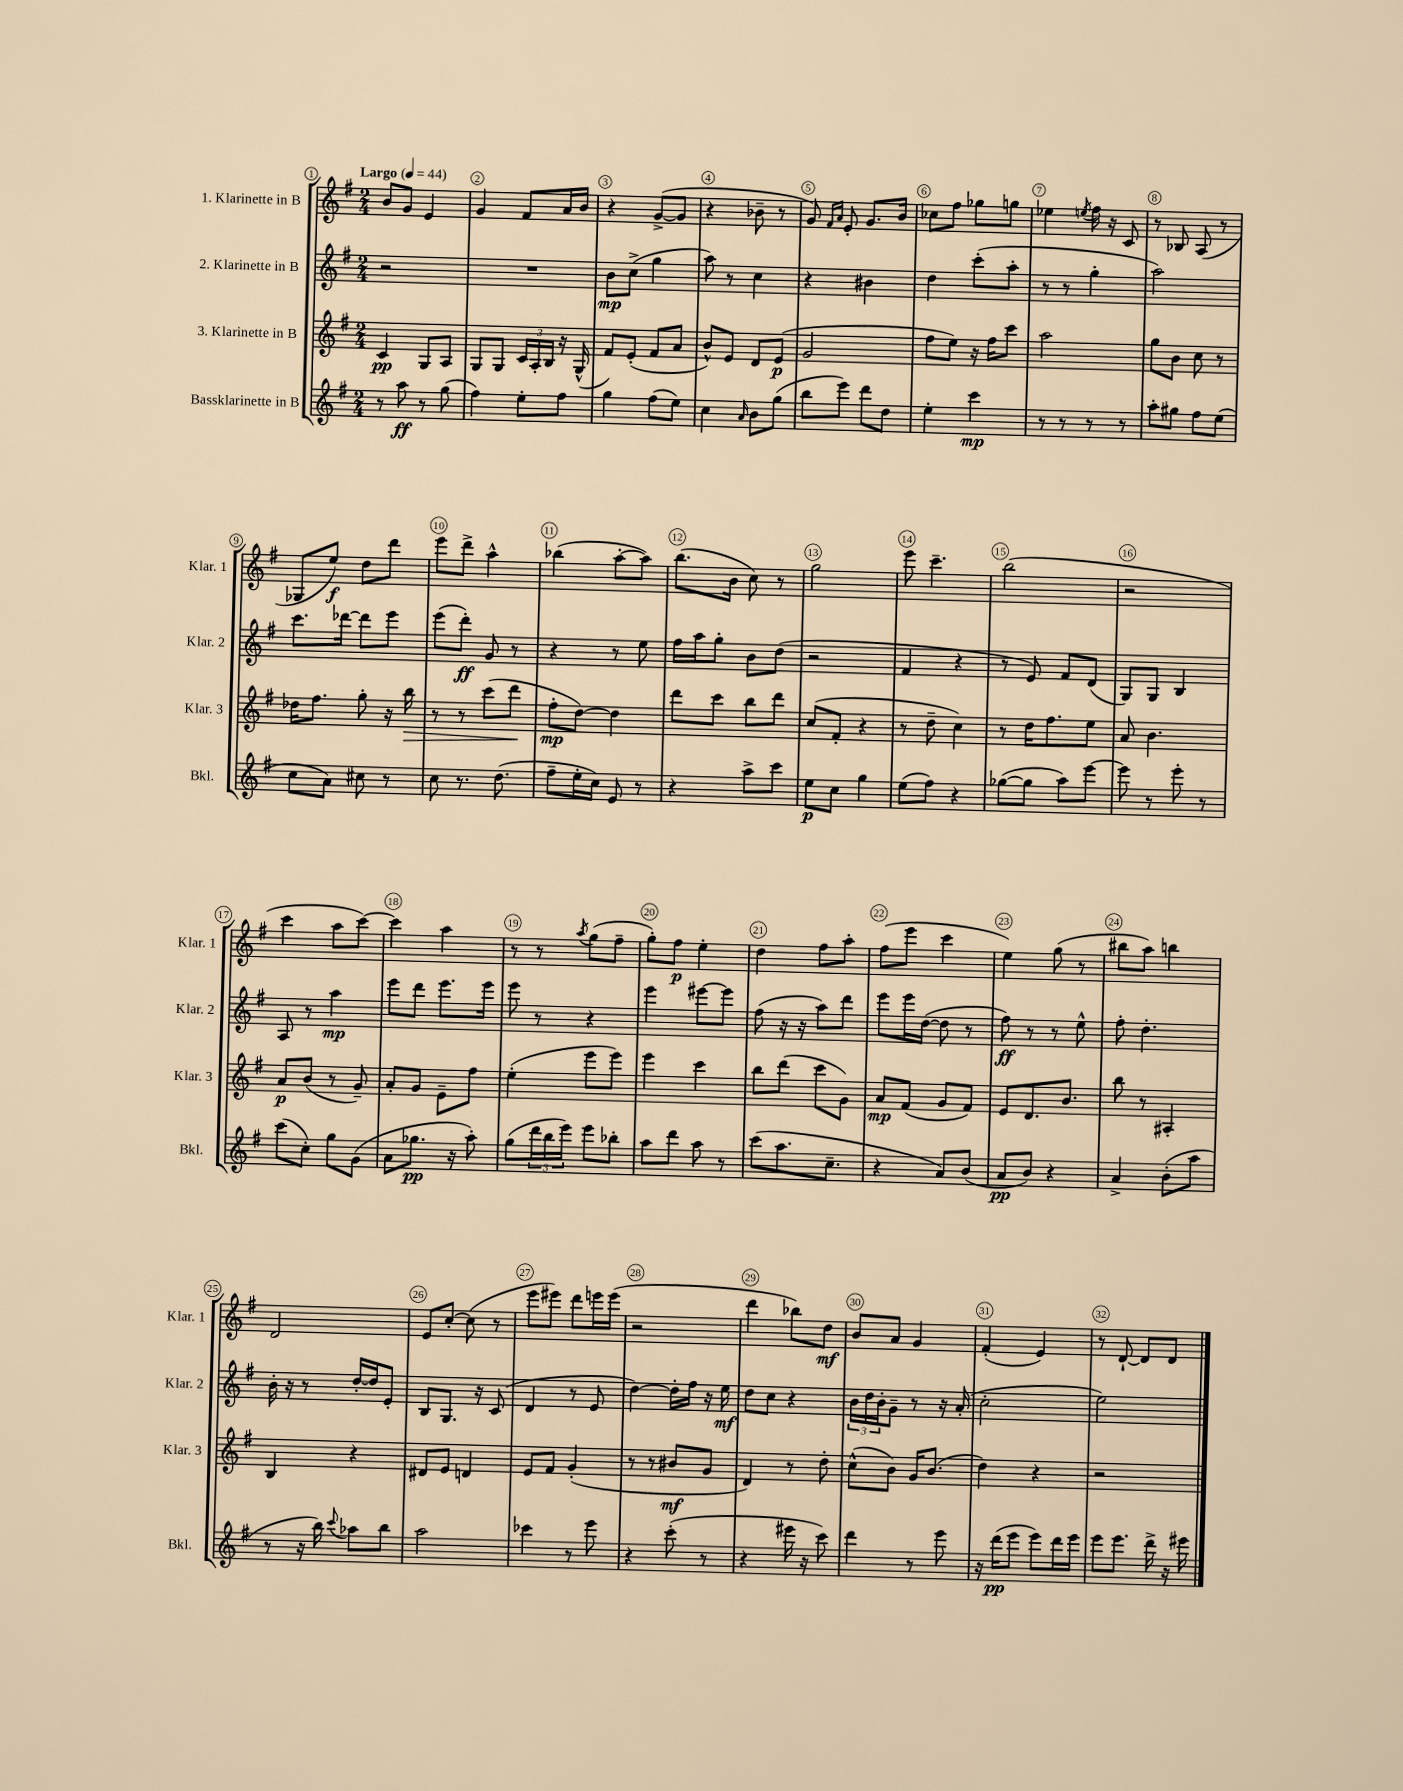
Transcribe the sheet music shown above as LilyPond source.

<<
\new StaffGroup <<
\new Staff = "s0" \with { instrumentName = "1. Klarinette in B" shortInstrumentName = "Klar. 1" } {
    \clef treble \key g \major \numericTimeSignature \time 2/4 \tempo "Largo" 4 = 44
    b'8 g'8 e'4 |
    g'4 fis'8 a'16 b'16 |
    r4 g'8~->( g'8 |
    r4 bes'8-- r8 |
    g'8) \grace { fis'16 a'16 } e'8-. g'8. b'16 |
    ces''8 fis''8 ges''8 g''8 |
    ees''4 \acciaccatura { e''8 } fis''16 r16 c'8 |
    r8 bes8 a8( r8 |
    ges8 e''8\f) d''8 d'''8 |
    e'''8 d'''8-> a''4-^ |
    bes''4( a''8~-. a''8) |
    b''8.( b'16 c''8) r8 |
    g''2 |
    e'''8 c'''4.-- |
    b''2( |
    r2 |
    c'''4 a''8 c'''8~) |
    c'''4 a''4 |
    r8 r8 \acciaccatura { a''8 } g''8( fis''8-- |
    g''8-.) fis''8\p e''4-. |
    d''4 fis''8 a''8-. |
    fis''8( e'''8 c'''4 |
    e''4) g''8( r8 |
    bis''8 a''8) b''4 |
    d'2 |
    e'8 c''8~-. c''8( r8 |
    e'''8 eis'''8) d'''8 e'''16 e'''16( |
    r2 |
    d'''4 bes''8) d''8\mf |
    b'8 a'8 g'4 |
    fis'4-.( e'4) |
    r8 d'8~-! d'8 d'8 \bar "|." |
}
\new Staff = "s1" \with { instrumentName = "2. Klarinette in B" shortInstrumentName = "Klar. 2" } {
    \clef treble \key g \major \numericTimeSignature \time 2/4
    r2 |
    R2 |
    b'8\mp c''8->( g''4 |
    a''8) r8 c''4 |
    r4 bis'4 |
    d''4 c'''8-.( a''8-. |
    r8 r8 g''4-. |
    a''2) |
    c'''8. des'''16~ des'''8 e'''8 |
    e'''8( d'''8-.\ff) g'8 r8 |
    r4 r8 e''8 |
    fis''16 a''16 g''8-. b'8 d''8( |
    r2 |
    fis'4 r4 |
    r8 e'8) fis'8 d'8( |
    g8) g8 b4 |
    a8 r8 a''4\mp |
    e'''8 d'''8 e'''8. e'''16 |
    e'''8 r8 r4 |
    e'''4 eis'''8~ eis'''8 |
    fis''8( r16 r16 a''8) d'''8 |
    e'''8 e'''16 d''16~( d''8 r8 |
    fis''8\ff) r8 r8 e''8-^ |
    fis''8-. d''4.-. |
    b'16-. r16 r8 d''16~-. d''16 e'8-. |
    b8 g8. r16 c'8( |
    d'4 r8 e'8 |
    d''4~) d''16-. fis''16 r16 e''16\mf |
    d''8 c''8 r4 |
    \tuplet 3/2 { b'16 d''16 b'16-. } g'8-- r8 r16 a'16-.( |
    c''2-. |
    e''2) \bar "|." |
}
\new Staff = "s2" \with { instrumentName = "3. Klarinette in B" shortInstrumentName = "Klar. 3" } {
    \clef treble \key g \major \numericTimeSignature \time 2/4
    c'4\pp g8 a8 |
    g8 g8 \tuplet 3/2 { c'16 a16-. b16 } r16 g16-^( |
    fis'8) e'8-.( fis'8 a'8 |
    b'8-^) e'8 d'8 e'8\p( |
    g'2 |
    fis''8 e''8) r16 fis''16 c'''8 |
    a''2 |
    g''8 b'8 c''8 r8 |
    des''16 fis''8. g''8-. r16 b''16\> |
    r8 r8 c'''8( d'''8\! |
    fis''8-.\mp d''8~) d''4 |
    d'''8 c'''8 b''8 d'''8 |
    c''8( fis'8-. r4 |
    r8 d''8-- c''4) |
    r8 d''16 fis''8. e''8 |
    a'8 b'4. |
    a'8\p b'8( r8 g'8--) |
    a'8-. g'8 e'8-- fis''8 |
    e''4-.( e'''8 e'''8) |
    e'''4 c'''4 |
    b''8 d'''8( c'''8 g'8) |
    a'8\mp fis'8( g'8 fis'8) |
    e'8 d'8. b'8. |
    b''8 r8 ais4-. |
    b4 r4 |
    dis'8 e'8 d'4 |
    e'8 fis'8 g'4-.( |
    r8 r8 bis'8\mf g'8 |
    d'4) r8 d''8-. |
    c''8-^( b'8) g'16 b'8.( |
    d''4) r4 |
    r2 \bar "|." |
}
\new Staff = "s3" \with { instrumentName = "Bassklarinette in B" shortInstrumentName = "Bkl." } {
    \clef treble \key g \major \numericTimeSignature \time 2/4
    r8 a''8\ff r8 g''8( |
    fis''4) e''8-. fis''8 |
    g''4 fis''8( e''8) |
    c''4 \grace { a'16 } b'8 g''8( |
    b''8 e'''8) d'''8 d''8 |
    e''4-. c'''4\mp |
    r8 r8 r8 r8 |
    a''8-. gis''8 fis''8 e''8( |
    c''8 a'8) cis''8 r8 |
    c''8 r8. d''8.( |
    fis''8-- e''16-. c''16) e'8 r8 |
    r4 a''8-> c'''8 |
    e''8\p c''8 g''4 |
    e''8( fis''8) r4 |
    ges''8~( ges''8 a''8) e'''8~ |
    e'''8 r8 e'''8-. r8 |
    c'''8( c''8-.) g''8 g'8( |
    a'8 ges''8.\pp r16 a''8-.) |
    g''8( \tuplet 3/2 { d'''16 b''16 e'''16) } e'''8 bes''8-. |
    a''8 d'''8 a''8 r8 |
    c'''8( a''8. c''8.-- |
    r4 a'8) b'8( |
    a'8\pp b'8) r4 |
    a'4-> b'8-.( a''8 |
    r8 r16 b''16) \appoggiatura { c'''8 } aes''8 b''8 |
    a''2 |
    ces'''4 r8 e'''8 |
    r4 c'''8-.( r8 |
    r4 eis'''16 r16 c'''8) |
    d'''4 r8 e'''8 |
    r16 d'''16\pp( e'''8 e'''8) d'''16 e'''16 |
    e'''8 e'''8. d'''16-> r16 eis'''16 \bar "|." |
}
>>
>>
\layout { \context { \Score \override BarNumber.break-visibility = ##(#f #t #t) barNumberVisibility = #all-bar-numbers-visible \override BarNumber.stencil = #(make-stencil-circler 0.1 0.3 ly:text-interface::print) } }
